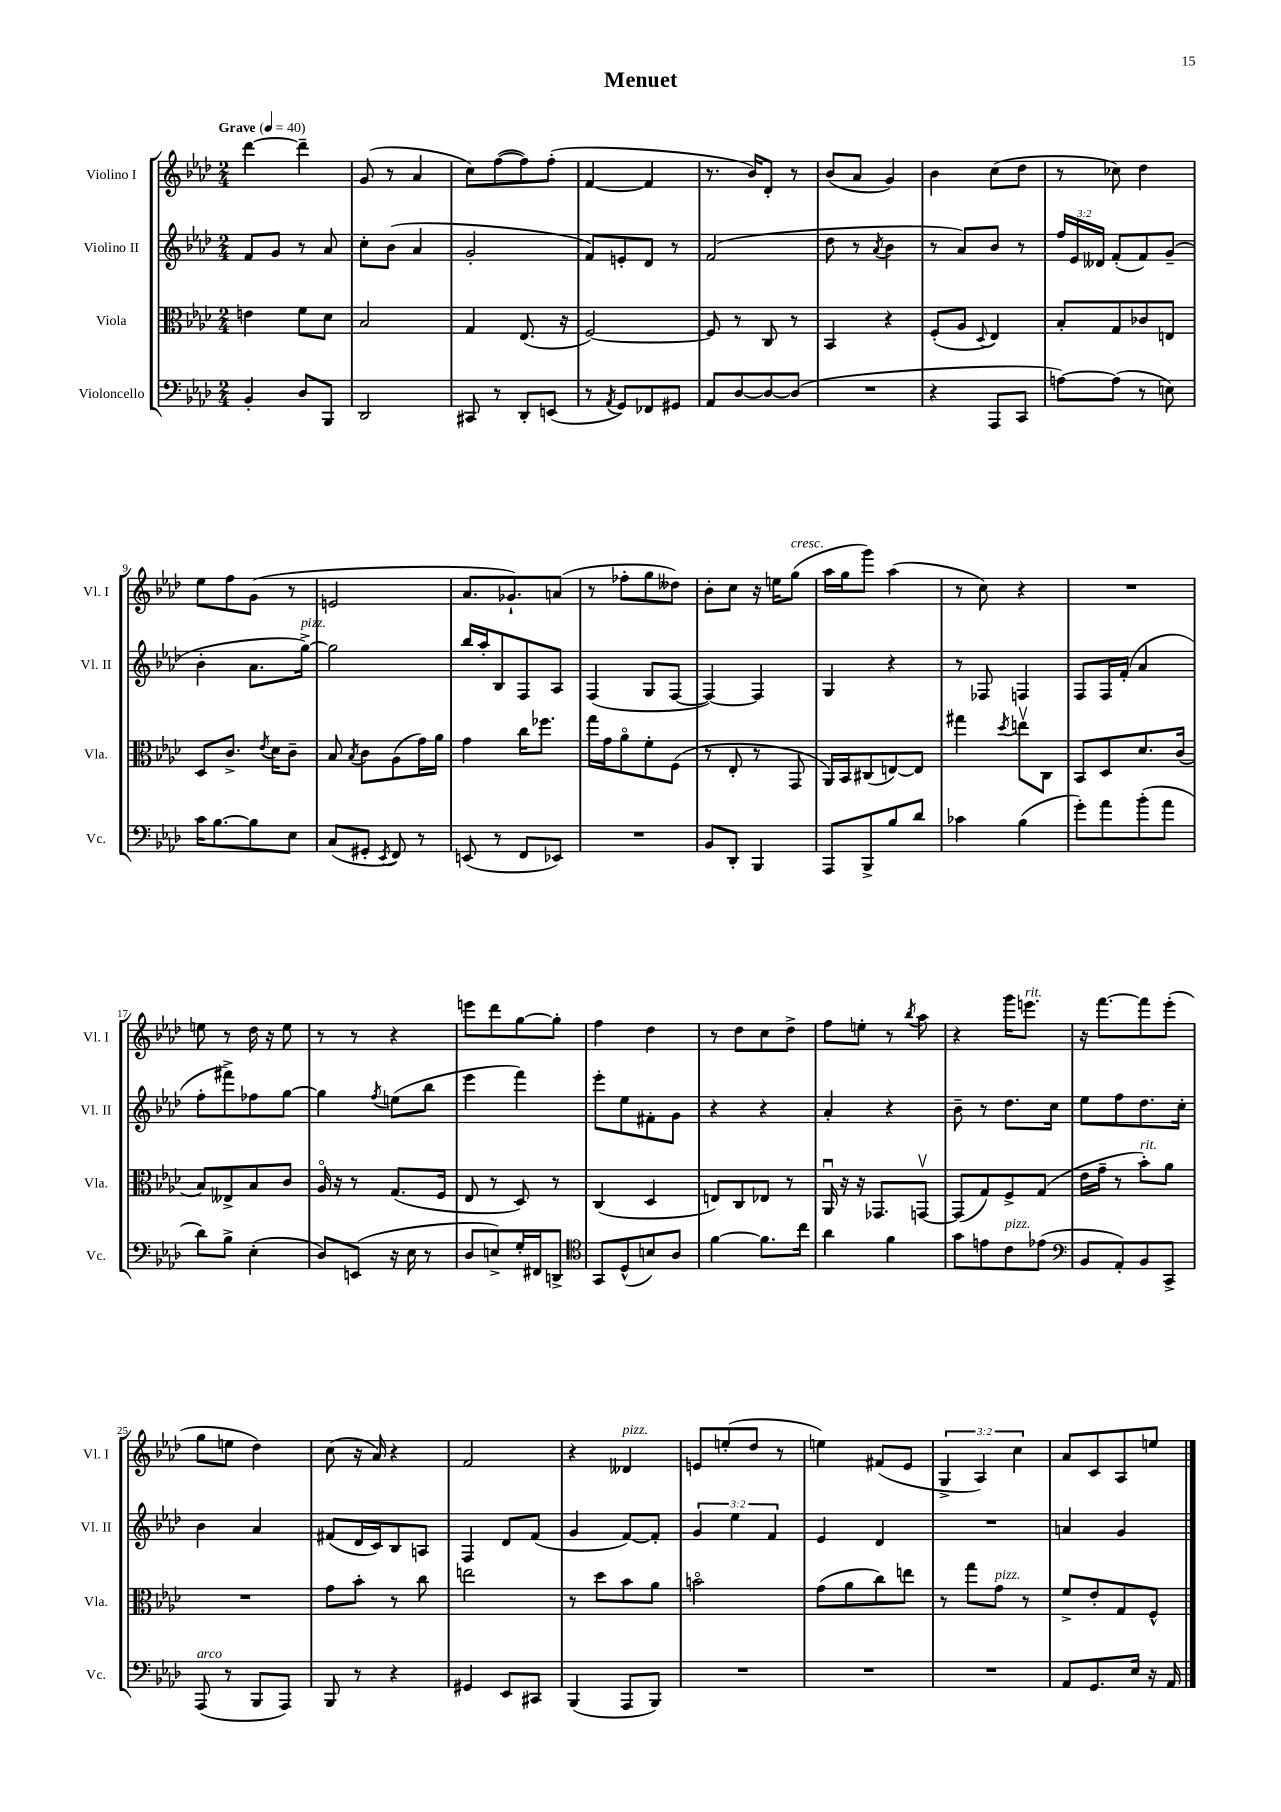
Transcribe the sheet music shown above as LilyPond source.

\header { title = "Menuet" }
<<
\new StaffGroup <<
\new Staff = "s0" \with { instrumentName = "Violino I" shortInstrumentName = "Vl. I" } {
    \clef treble \key aes \major \numericTimeSignature \time 2/4 \override Staff.TupletNumber.text = #tuplet-number::calc-fraction-text \tempo "Grave" 4 = 40
    \autoBeamOff des'''4~ des'''4-- |
    g'8( r8 aes'4 |
    c''8[) f''8~( f''8) f''8]-.( |
    f'4~ f'4 |
    r8. bes'16[) des'8]-. r8 |
    bes'8[( aes'8] g'4) |
    bes'4 c''8[( des''8] |
    r8 ces''8) des''4 |
    ees''8[ f''8 g'8]( r8 |
    e'2 |
    aes'8.[ ges'8.-!) a'8]( |
    r8 fes''8[-. g''8 deses''8]) |
    bes'8[-. c''8] r16 e''16[ g''8]^\markup { \italic "cresc." }( |
    aes''16[ g''16 g'''8]) aes''4( |
    r8 c''8) r4 |
    R2 |
    e''8 r8 des''16 r16 e''8 |
    r8 r8 r4 |
    e'''8[ des'''8 g''8~ g''8]-. |
    f''4 des''4 |
    r8 des''8[ c''8 des''8]-> |
    f''8[ e''8]-. r8 \acciaccatura { bes''8 } aes''8 |
    r4 g'''16[ e'''8.]^\markup { \italic "rit." } |
    r16 f'''8.[~ f'''8 ees'''8]-.( |
    g''8[ e''8] des''4) |
    c''8( r16 aes'16) r4 |
    f'2 |
    r4 deses'4^\markup { \italic "pizz." } |
    e'8[ e''8-.( des''8] r8 |
    e''4) fis'8[( ees'8] |
    \tuplet 3/2 { g4-> aes4) c''4 } |
    aes'8[ c'8 aes8 e''8] \bar "|." |
}
\new Staff = "s1" \with { instrumentName = "Violino II" shortInstrumentName = "Vl. II" } {
    \clef treble \key aes \major \numericTimeSignature \time 2/4 \override Staff.TupletNumber.text = #tuplet-number::calc-fraction-text
    \autoBeamOff f'8[ g'8] r8 aes'8 |
    c''8[-. bes'8]( aes'4 |
    g'2-. |
    f'8[) e'8-. des'8] r8 |
    f'2( |
    des''8 r8 \acciaccatura { aes'8 } bes'4 |
    r8 aes'8[) bes'8] r8 |
    \tuplet 3/2 { f''16[ ees'16 deses'16] } f'8[-.( f'8) g'8]--( |
    bes'4-. aes'8.[ g''16]~->^\markup { \italic "pizz." }) |
    g''2 |
    bes''16[ aes''16-. bes8 f8 aes8] |
    f4( g8[ f8]~ |
    f4~) f4 |
    g4 r4 |
    r8 fes8 f4 |
    f8[ f16 f'16]-.( aes'4 |
    f''8[-. fis'''8->) fes''8 g''8]~ |
    g''4 \acciaccatura { f''8 } e''8[( bes''8] |
    ees'''4 f'''4) |
    ees'''8[-. ees''8 fis'8-. g'8] |
    r4 r4 |
    aes'4-. r4 |
    bes'8-- r8 des''8.[ c''16] |
    ees''8[ f''8 des''8. c''16]-. |
    bes'4 aes'4 |
    fis'8[( des'16 c'16) bes8 a8] |
    f4 des'8[ f'8]( |
    g'4 f'8[~) f'8]-. |
    \tuplet 3/2 { g'4 ees''4 f'4 } |
    ees'4 des'4 |
    R2 |
    a'4 g'4 \bar "|." |
}
\new Staff = "s2" \with { instrumentName = "Viola" shortInstrumentName = "Vla." } {
    \clef alto \key aes \major \numericTimeSignature \time 2/4
    \autoBeamOff e'4 f'8[ des'8] |
    bes2 |
    g4 ees8.( r16 |
    f2~) |
    f8 r8 c8 r8 |
    bes,4 r4 |
    f8[-.( aes8] \appoggiatura { des8 } ees4) |
    bes8[-. g8 ces'8 e8] |
    des8[ c'8.]-> \acciaccatura { ees'8 } des'16[ c'8]-- |
    bes8 \acciaccatura { bes8 } c'8[ aes8( g'16) aes'16] |
    g'4 c''16[ fes''8.] |
    g''16[ g'16 aes'8\flageolet f'8-. f8]( |
    r8 ees8-. r8 g,8 |
    aes,16[) bes,16 cis8( e8~) e8] |
    gis''4 \acciaccatura { des''8 } e''8[\upbow c8] |
    bes,8[ des8 des'8. c'16]( |
    bes8[) eeses8-> bes8 c'8] |
    aes16\flageolet r16 r8 g8.[( f16] |
    ees8 r8 des8) r8 |
    c4( des4 |
    e8[) c8 ees8] r8 |
    aes,16\downbow r16 r16 ges,8.[ g,8]~\upbow |
    g,8[( g8) f8-> g8]( |
    ees'16[ g'16]-- r8 bes'8[-.^\markup { \italic "rit." }) aes'8] |
    R2 |
    g'8[ bes'8]-. r8 c''8 |
    e''2 |
    r8 des''8[ bes'8 aes'8] |
    b'2\flageolet |
    g'8[( aes'8 c''8) e''8] |
    r8 g''8[ g'8]^\markup { \italic "pizz." } r8 |
    f'8[-> ees'8-. g8 f8]-^ \bar "|." |
}
\new Staff = "s3" \with { instrumentName = "Violoncello" shortInstrumentName = "Vc." } {
    \clef bass \key aes \major \numericTimeSignature \time 2/4
    \autoBeamOff bes,4-. des8[ bes,,8] |
    des,2 |
    cis,8 r8 des,8[-. e,8]( |
    r8 \acciaccatura { aes,8 } g,8[) fes,8 gis,8] |
    aes,8[ des8~ des8~ des8]( |
    R2 |
    r4 aes,,8[ c,8] |
    a8[~) a8]( r8 e8) |
    c'16[ bes8.~ bes8 ees8] |
    c8[( gis,8]-. \acciaccatura { ees,8 } f,8) r8 |
    e,8( r8 f,8[ ees,8]) |
    R2 |
    bes,8[ des,8]-. bes,,4 |
    aes,,8[ bes,,8-> bes8 des'8] |
    ces'4 bes4( |
    g'8[-.) aes'8 bes'8-.( aes'8] |
    des'8[) bes8]-> ees4-.( |
    des8[) e,8]( r16 ees16 r8 |
    des8[ e8->) g16-. fis,16 d,8]-> |
    \clef tenor g,8[ des8-^( b8) aes8] |
    f'4~ f'8.[ c''16] |
    aes'4 f'4 |
    g'8[ e'8 c'8^\markup { \italic "pizz." } ees'8]( |
    \clef bass bes,8[ aes,8-.) bes,8 c,8]-> |
    aes,,8^\markup { \italic "arco" }( r8 bes,,8[ aes,,8]) |
    bes,,8 r8 r4 |
    gis,4 ees,8[ cis,8] |
    bes,,4( aes,,8[ bes,,8]) |
    R2 |
    R2 |
    R2 |
    aes,8[ g,8. ees16] r16 aes,16 \bar "|." |
}
>>
>>
